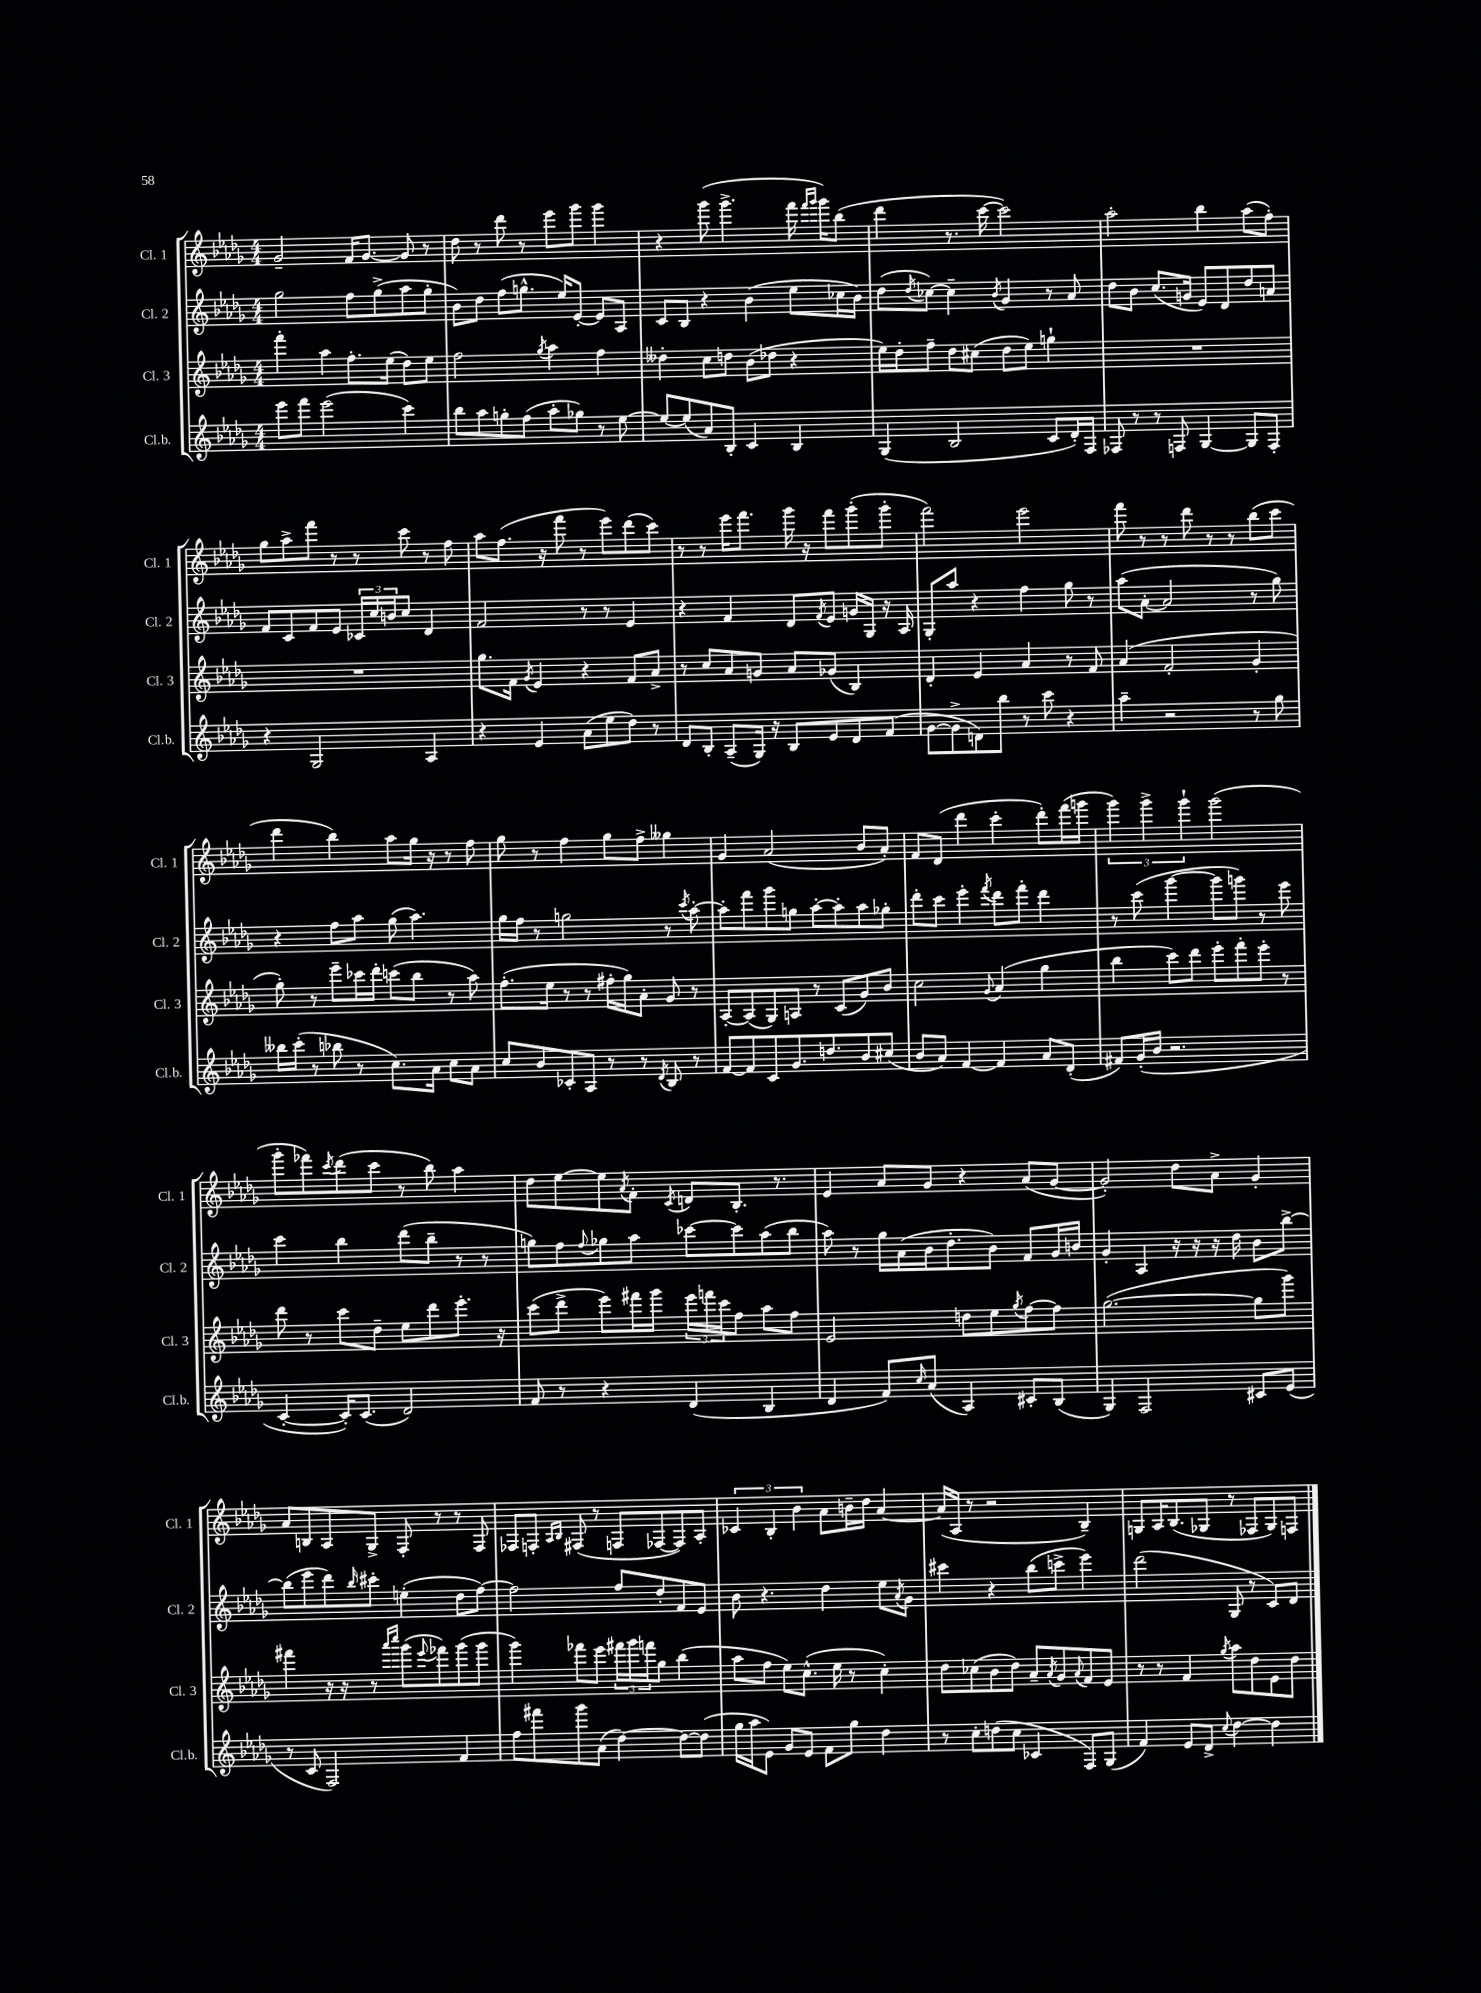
<<
\new StaffGroup <<
\new Staff = "s0" \with { instrumentName = "Cl. 1" shortInstrumentName = "Cl. 1" } {
    \clef treble \key des \major \numericTimeSignature \time 4/4
    ges'2-- f'16 ges'8.~ ges'8 r8 |
    des''8 r8 des'''8 r8 ees'''8 ges'''8 ges'''4 |
    r4 ges'''8( ges'''4.-> f'''16 \grace { f'''16 ges'''16 } ges'''16) bes''8( |
    des'''4 r8. c'''16~ c'''2) |
    aes''2-. bes''4 aes''8( f''8-.) |
    ges''8 aes''8-> f'''8 r8 r8 c'''8 r8 f''8 |
    aes''8 f''8.( r16 f'''8 r8 ees'''8) des'''8( c'''8) |
    r8 r8 ees'''16 f'''8. ges'''16 r16 f'''8 ges'''8-.( ges'''8-. |
    f'''2) ees'''2 |
    f'''8 r8 r8 des'''8 r8 r8 bes''8( c'''8 |
    des'''4 bes''4) aes''8 ges''16 r16 r8 f''8 |
    ges''8 r8 f''4 ges''8 f''8-> geses''4 |
    ges'4 aes'2( bes'8 aes'8-.) |
    f'8 des'8( des'''4 c'''4-. des'''8-.) f'''16( g'''16 |
    \tuplet 3/2 { ges'''4) ges'''4-> ges'''4-! } ges'''2( |
    ges'''8-. fes'''8) \acciaccatura { c'''8 } des'''8( c'''8 r8 bes''8) aes''4 |
    des''8 ees''8~ ees''8 \acciaccatura { aes'8 } f'8-. \acciaccatura { c'8 } d'8 bes8.-. r8. |
    ees'4 aes'8 ges'8 r4 aes'8( ges'8~ |
    ges'2-.) des''8 aes'8-> ges'4-. |
    aes'8 b8 aes8 ges8-> f8-. r8 r8 f8 |
    fes8 f8-. \grace { aes16 bes16 } fis8( r8 f8 fes8~ fes8) aes8-. |
    \tuplet 3/2 { ces'4 bes4-. bes'4 } aes'8 b'16-- des''16 aes'4~ |
    aes'16( aes16 r8 r2 bes4--) |
    g8 aes16 bes8.( ges8 r8 fes8 ges8) f8 \bar "|." |
}
\new Staff = "s1" \with { instrumentName = "Cl. 2" shortInstrumentName = "Cl. 2" } {
    \clef treble \key des \major \numericTimeSignature \time 4/4
    ges''2 f''8 ges''8->( aes''8 ges''8-. |
    bes'8) des''8 f''8( g''8.-^ ees''16) ees'8~-. ees'8 aes8 |
    c'8 bes8 r4 bes'4( ees''8 ces''16 bes'16) |
    des''8( \acciaccatura { des''8 } ces''8~) ces''4-- \acciaccatura { bes'8 } ges'4 r8 aes'8 |
    des''8 bes'8 c''8.( g'16 ees'8) des'8 des''8 a'8 |
    f'8 c'8 f'8 ees'8 \tuplet 3/2 { ces'16 c''16 b'16 } c''8 des'4 |
    f'2 r8 r8 ees'4 |
    r4 f'4 des'8 \acciaccatura { f'8 } ees'8 g'16 ges16 r16 aes16 |
    ges8-. aes''8 r4 f''4 ges''8 r8 |
    aes''8( aes'8~-. aes'2 r8 ges''8) |
    r4 f''8 aes''8 ges''8( aes''4.) |
    ges''16 f''16 r8 g''2 r8 \acciaccatura { c'''8 } aes''8~-. |
    aes''8-. f'''8 ges'''8 g''8 aes''8~-. aes''8-. aes''8 ges''8-. |
    des'''8-. c'''8 ees'''4-. \acciaccatura { f'''8 } des'''8 f'''8-. des'''4 |
    r8 c'''8( ges'''4~ ges'''8 g'''8) r8 ees'''8 |
    c'''4 bes''4 des'''8( bes''8-- r8 r8 |
    g''8) f''8 \appoggiatura { f''8 } ges''8 aes''8 ces'''8~ ces'''8 aes''8( bes''8 |
    aes''8) r8 ges''16 aes'16( bes'16 des''8.-. bes'8) f'8 ges'16 b'16 |
    ges'4-. aes4 r16 r16 r16 des''16 bes'8 bes''8~-> |
    bes''8( ees'''8 des'''8) \grace { bes''16 } cis'''8-. e''4-.( des''8 f''8~) |
    f''2 f''8 des''8-. f'8 ees'8 |
    bes'8 r4. des''4 ees''8 \acciaccatura { aes'8 } ges'8 |
    cis'''4 r4 bes''8( c'''8-> ees'''4) |
    des'''2( ges8 r8 c'8) des'8 \bar "|." |
}
\new Staff = "s2" \with { instrumentName = "Cl. 3" shortInstrumentName = "Cl. 3" } {
    \clef treble \key des \major \numericTimeSignature \time 4/4
    f'''4-. aes''4 f''8.-. ees''16( des''8) ees''8 |
    f''2 \acciaccatura { ges''8 } aes''4 f''4 |
    deses''4-. c''8 d''8 bes'8( des''8 r4 |
    ees''16) des''16-. f''8-- des''8 cis''8( des''8 ees''8) g''4-! |
    R1 |
    R1 |
    ges''8. f'16 \acciaccatura { ges'8 } ees'4 r4 f'8 aes'8-> |
    r8 c''8 aes'8 g'8 aes'8 ges'8( bes4) |
    des'4-. ees'4 aes'4 r8 f'8 |
    aes'4( f'2-. ges'4-. |
    ges''8-.) r8 ees'''8-- ces'''16 des'''16-. c'''8( bes''8 r8 aes''8) |
    f''8.-.( ees''16 r8 r8 fis''16-. ges''16) aes'8-. ges'8 r8 |
    aes8~-. aes8( ges8) a8 r8 c'8( ges'8) bes'8 |
    c''2 \appoggiatura { ges'8 } aes'4( ges''4 |
    bes''4 c'''8) des'''8 ees'''8-. f'''8-. ees'''8-. r8 |
    des'''8 r8 c'''8 des''8-- ees''8 des'''8 ees'''8.-. r16 |
    c'''8( des'''8-> ees'''8) fis'''16 ges'''16 \tuplet 3/2 { ees'''16 f'''16 c'''16 } f''8 aes''8 f''8 |
    ees'2 d''8 ees''8 \acciaccatura { ges''8 } f''8~ f''8 |
    ges''2.~( ges''8 ges'''8) |
    fis'''4 r16 r16 r8 \grace { aes'''16 c''''16 } ges'''8( \appoggiatura { ees'''8 } fes'''8) ges'''8( ges'''8 |
    ges'''4) fes'''8 ees'''8 \tuplet 3/2 { fis'''16 ges'''16 f'''16 } ges''8 bes''4( |
    aes''8 f''8 ees''8) c''8.-^( ees''16 r8 c''4-.) |
    des''8 ces''8( bes'8 des''8) aes'8-- \acciaccatura { aes'8 } ges'8 \appoggiatura { aes'8 } f'8 ees'8 |
    r8 r8 f'4 \acciaccatura { ges''8 } aes''8 des''8 ees'8 des''8 \bar "|." |
}
\new Staff = "s3" \with { instrumentName = "Cl.b." shortInstrumentName = "Cl.b." } {
    \clef treble \key des \major \numericTimeSignature \time 4/4
    ees'''8 f'''8 ees'''2( c'''4) |
    bes''8 aes''8 g''8-. f''8( aes''8-. ges''8) r8 ees''8~ |
    ees''8~ ees''8( aes'8) bes8-. c'4 bes4 |
    ges4( bes2 c'8 des'16-.) f16 |
    fes8 r8 r8 f8 ges4~ ges8 f8-. |
    r4 ges2 aes4 |
    r4 ees'4 aes'8( ees''8 des''8) r8 |
    des'8 bes8-. aes8--( ges16) r16 bes8 ees'8 des'8 f'8( |
    ges'8~ ges'8-> d'8) bes''8 r8 c'''8 r4 |
    aes''4-- r2 r8 ges''8 |
    beses''16 c'''16-.( r8 bes''8 r8 c''8.) aes'16 c''8 aes'8 |
    c''8 bes'8 ces'8-. aes8 r8 r8 \acciaccatura { des'8 } bes8 r8 |
    f'8~ f'8 c'8 ges'8. d''8. bes'8 cis''8( |
    bes'8 aes'8) f'4~ f'4 aes'8 des'8-.( |
    fis'8) ges'16-.( bes'16 r2. |
    c'4~-. c'16-.) c'8.( des'2) |
    f'8 r8 r4 des'4( bes4 |
    des'4 f'8) \grace { c''16 } aes'8( aes4) cis'8-. bes8( |
    ges4) f2 cis'8 ees'8( |
    r8 c'8 f2) f'4 |
    f''8 fis'''8 ges'''8 aes'8( des''4~) des''8~ des''8( |
    ges''16 aes''16 ees'8) ges'8 ees'8 f'8 ges''8 des''4 |
    r8 c''8-. d''8( c''8 ces'4 f8) ges8( |
    f'4) ees'8 des'8-> \appoggiatura { c''8 } des''4~ des''4 \bar "|." |
}
>>
>>
\layout { \context { \Score \remove "Bar_number_engraver" } }
